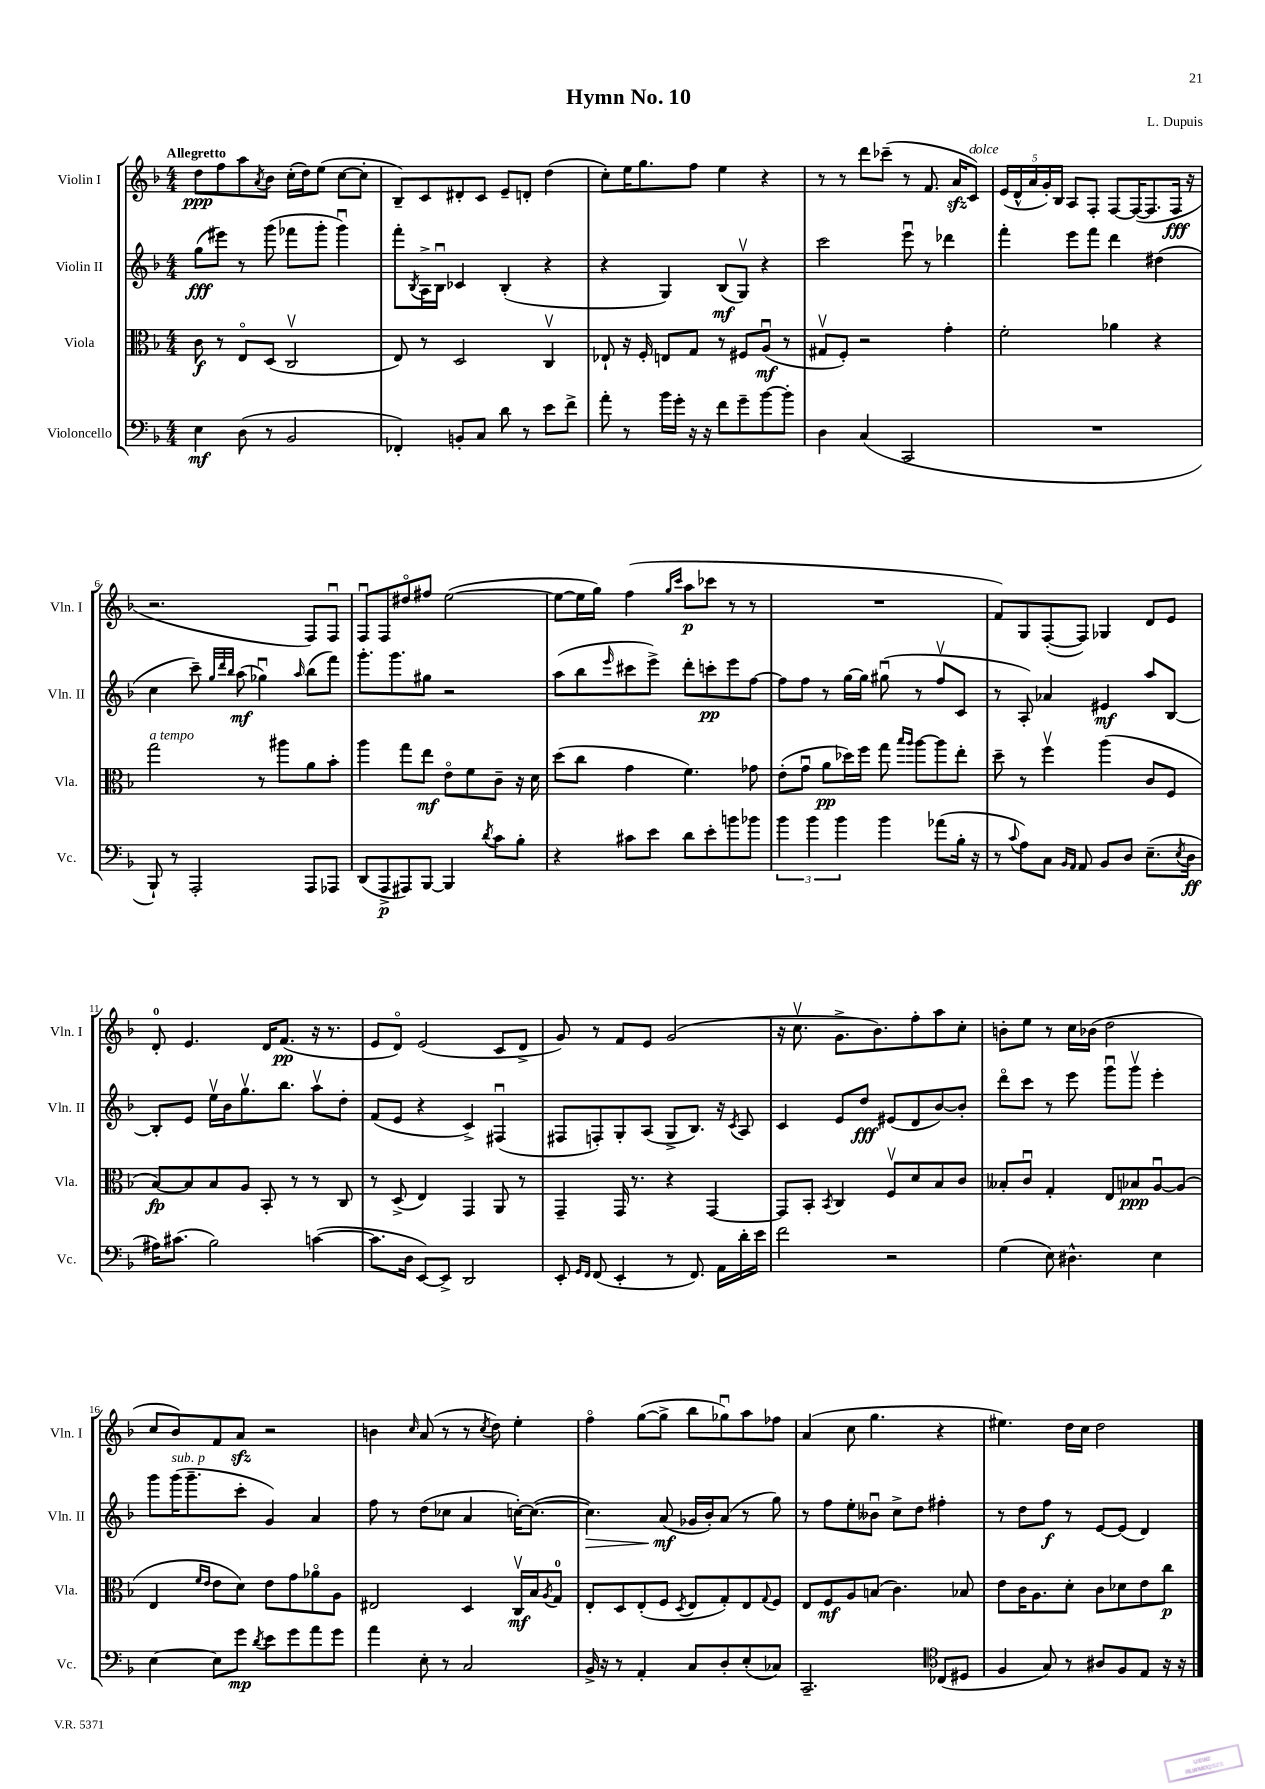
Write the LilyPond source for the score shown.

\header { title = "Hymn No. 10" composer = "L. Dupuis" }
<<
\new StaffGroup <<
\new Staff = "s0" \with { instrumentName = "Violin I" shortInstrumentName = "Vln. I" } {
    \clef treble \key f \major \numericTimeSignature \time 4/4 \tempo "Allegretto"
    d''8\ppp f''8 a''8 \acciaccatura { a'8 } bes'8 c''16-.( d''16) e''8( c''8~ c''8-. |
    bes8--) c'8 dis'8-. c'8 e'8-- d'8-. d''4( |
    c''8-.) e''16 g''8. f''8 e''4 r4 |
    r8 r8 d'''8 ces'''8--( r8 f'8. a'16\sfz c'8^\markup { \italic "dolce" }) |
    \tuplet 5/4 { e'16( d'16-^ a'16 g'16-.) bes16 } a8 f8-. f8~ f16~( f8. f16\fff r16 |
    r2. f8) f8\downbow |
    f8\downbow f8 dis''8\flageolet fis''8 e''2~( |
    e''8~ e''16 g''16) f''4( \grace { g''16 c'''16 } a''8\p ces'''8 r8 r8 |
    R1 |
    f'8) g8 f8~-.( f8) ges4 d'8 e'8 |
    d'8-0-. e'4. d'16 f'8.\pp( r16 r8. |
    e'8 d'8\flageolet) e'2( c'8 d'8-> |
    g'8) r8 f'8 e'8 g'2( |
    r16 c''8.\upbow g'8.-> bes'8.) f''8-. a''8 c''8-. |
    b'8-. e''8 r8 c''16 bes'16( d''2 |
    c''8 bes'8) f'8 a'8\sfz r2 |
    b'4 \grace { c''16 } a'8( r8 r8 \acciaccatura { c''8 } d''8) e''4-. |
    f''4\flageolet g''8~( g''8-> bes''8 ges''8\downbow) a''8 fes''8 |
    a'4( c''8 g''4. r4 |
    eis''4.) d''16 c''16 d''2 \bar "|." |
}
\new Staff = "s1" \with { instrumentName = "Violin II" shortInstrumentName = "Vln. II" } {
    \clef treble \key f \major \numericTimeSignature \time 4/4
    g''8\fff( eis'''8) r8 g'''8( fes'''8 g'''8-. g'''4\downbow) |
    f'''8-. \acciaccatura { bes8 } a16-> bes16\downbow ces'4 bes4-.( r4 |
    r4 g4) bes8\mf( g8\upbow) r4 |
    c'''2 e'''8\downbow r8 des'''4 |
    f'''4-. e'''8 f'''8 d'''4 dis''4( |
    c''4 c'''8--) \grace { g''32 d'''32 bes''32 } a''8\mf( ges''4\downbow) \grace { a''16 } bes''8( f'''8) |
    g'''8.-. g'''8. gis''8 r2 |
    a''8( bes''8 \grace { e'''16 } cis'''8 e'''8->) d'''8-. c'''8-.\pp e'''8 f''8~ |
    f''8 f''8 r8 g''16~ g''16 gis''8\downbow( r8 f''8\upbow c'8 |
    r8 a8-.) aes'4 eis'4\mf a''8 bes8~ |
    bes8-. e'8 e''16\upbow bes'16 g''8.\upbow bes''8. a''8\upbow d''8-. |
    f'8( e'8 r4 c'4->) fis4\downbow( |
    fis8 f8-.) g8-. a8( g8-> bes8.) r16 \acciaccatura { c'8 } a8 |
    c'4 e'8 d''8\fff eis'8( d'8 bes'8~) bes'8-. |
    d'''8\flageolet c'''8 r8 e'''8 g'''8\downbow g'''8\upbow e'''4-. |
    g'''8 g'''16^\markup { \italic "sub. p" }( g'''8.-- c'''8-. g'4) a'4 |
    f''8 r8 d''8( ces''8 a'4 c''16~-.) c''8.~( |
    c''4.\>) a'8\mf\!( ges'16 bes'16-.) a'8( r8 g''8) |
    r8 f''8 e''8-. beses'8\downbow c''8-> d''8 fis''4-. |
    r8 d''8 f''8\f r8 e'8~ e'8( d'4) \bar "|." |
}
\new Staff = "s2" \with { instrumentName = "Viola" shortInstrumentName = "Vla." } {
    \clef alto \key f \major \numericTimeSignature \time 4/4
    c'8\f r8 e8\flageolet d8( c2\upbow |
    e8) r8 d2 c4\upbow |
    ees8-! r16 f16-. e8 g8 r8 fis8 a8\downbow\mf( r8 |
    gis8\upbow f8-.) r2 g'4-. |
    f'2-. aes'4 r4 |
    g''2^\markup { \italic "a tempo" } r8 ais''8 a'8 bes'8-. |
    a''4 g''8 e''8\mf e'8\flageolet f'8 c'8-- r16 d'16 |
    d''8( c''8 g'4 f'4.) ges'8 |
    e'8-.( g'8\downbow a'8\pp des''16) f''16 g''8 \grace { bes''16 a''16 } a''8~ a''8 e''8-. |
    d''8-- r8 f''4\upbow a''4( c'8 f8 |
    bes8~\fp) bes8 bes8 a8 bes,8-. r8 r8 c8 |
    r8 d8->( e4) g,4 a,8 r8 |
    g,4-- g,16 r8. r4 g,4~ |
    g,8 bes,8-. \acciaccatura { bes,8 } c4 f8\upbow d'8 bes8 c'8 |
    beses8-. c'8\downbow g4-. e8 bes8\ppp a8~\downbow a8( |
    e4 \grace { f'16 e'16 } e'8 d'8) e'8 g'8 aes'8\flageolet a8 |
    eis2 d4 c16\upbow\mf bes16 \acciaccatura { a8 } g8-0 |
    e8-. d8 e8-.( f8 \acciaccatura { d8 } e8 g8-.) e8 \appoggiatura { g8 } f8 |
    e8 f8\mf a8 b8( c'4.) bes8 |
    e'8 c'16 a8. d'8-. c'8 des'8 e'8 c''8\p \bar "|." |
}
\new Staff = "s3" \with { instrumentName = "Violoncello" shortInstrumentName = "Vc." } {
    \clef bass \key f \major \numericTimeSignature \time 4/4
    e4\mf d8( r8 bes,2 |
    fes,4-.) b,8-. c8 d'8 r8 e'8 f'8-> |
    a'8-. r8 bes'16 g'16-. r16 r16 f'8 g'8-- bes'8~ bes'8-. |
    d4 c4( c,2 |
    R1 |
    bes,,8-!) r8 a,,2-. a,,8 aes,,8 |
    d,8( a,,8->\p ais,,8) bes,,8~ bes,,4 \acciaccatura { d'8 } c'8 bes8-. |
    r4 cis'8 e'8 d'8 e'8-. b'8 bes'8 |
    \tuplet 3/2 { bes'4 bes'4 bes'4 } bes'4 aes'8( bes16-. r16 |
    r8 \appoggiatura { c'8 } a8) c8 \grace { bes,16 a,16 } a,8 bes,8 d8 e8.--( \acciaccatura { e8 } d16\ff |
    ais16) cis'8.( bes2) c'4~( |
    c'8. d16 e,8~) e,8-> d,2 |
    e,8-. \grace { g,16 f,16 } f,8( e,4-. r8 f,8.) a,16 d'16-. e'16 |
    f'2 r2 |
    g4( e8) dis4.-^ e4 |
    e4~ e8 g'8\mp \acciaccatura { d'8 } e'8 g'8 a'8 g'8 |
    a'4 e8-. r8 c2 |
    bes,16-> r16 r8 a,4-. c8 d8-. e8-.( ces8) |
    c,2.-- \clef tenor ces8( dis8 |
    f4 g8) r8 ais8 f8 e8 r16 r16 \bar "|." |
}
>>
>>
